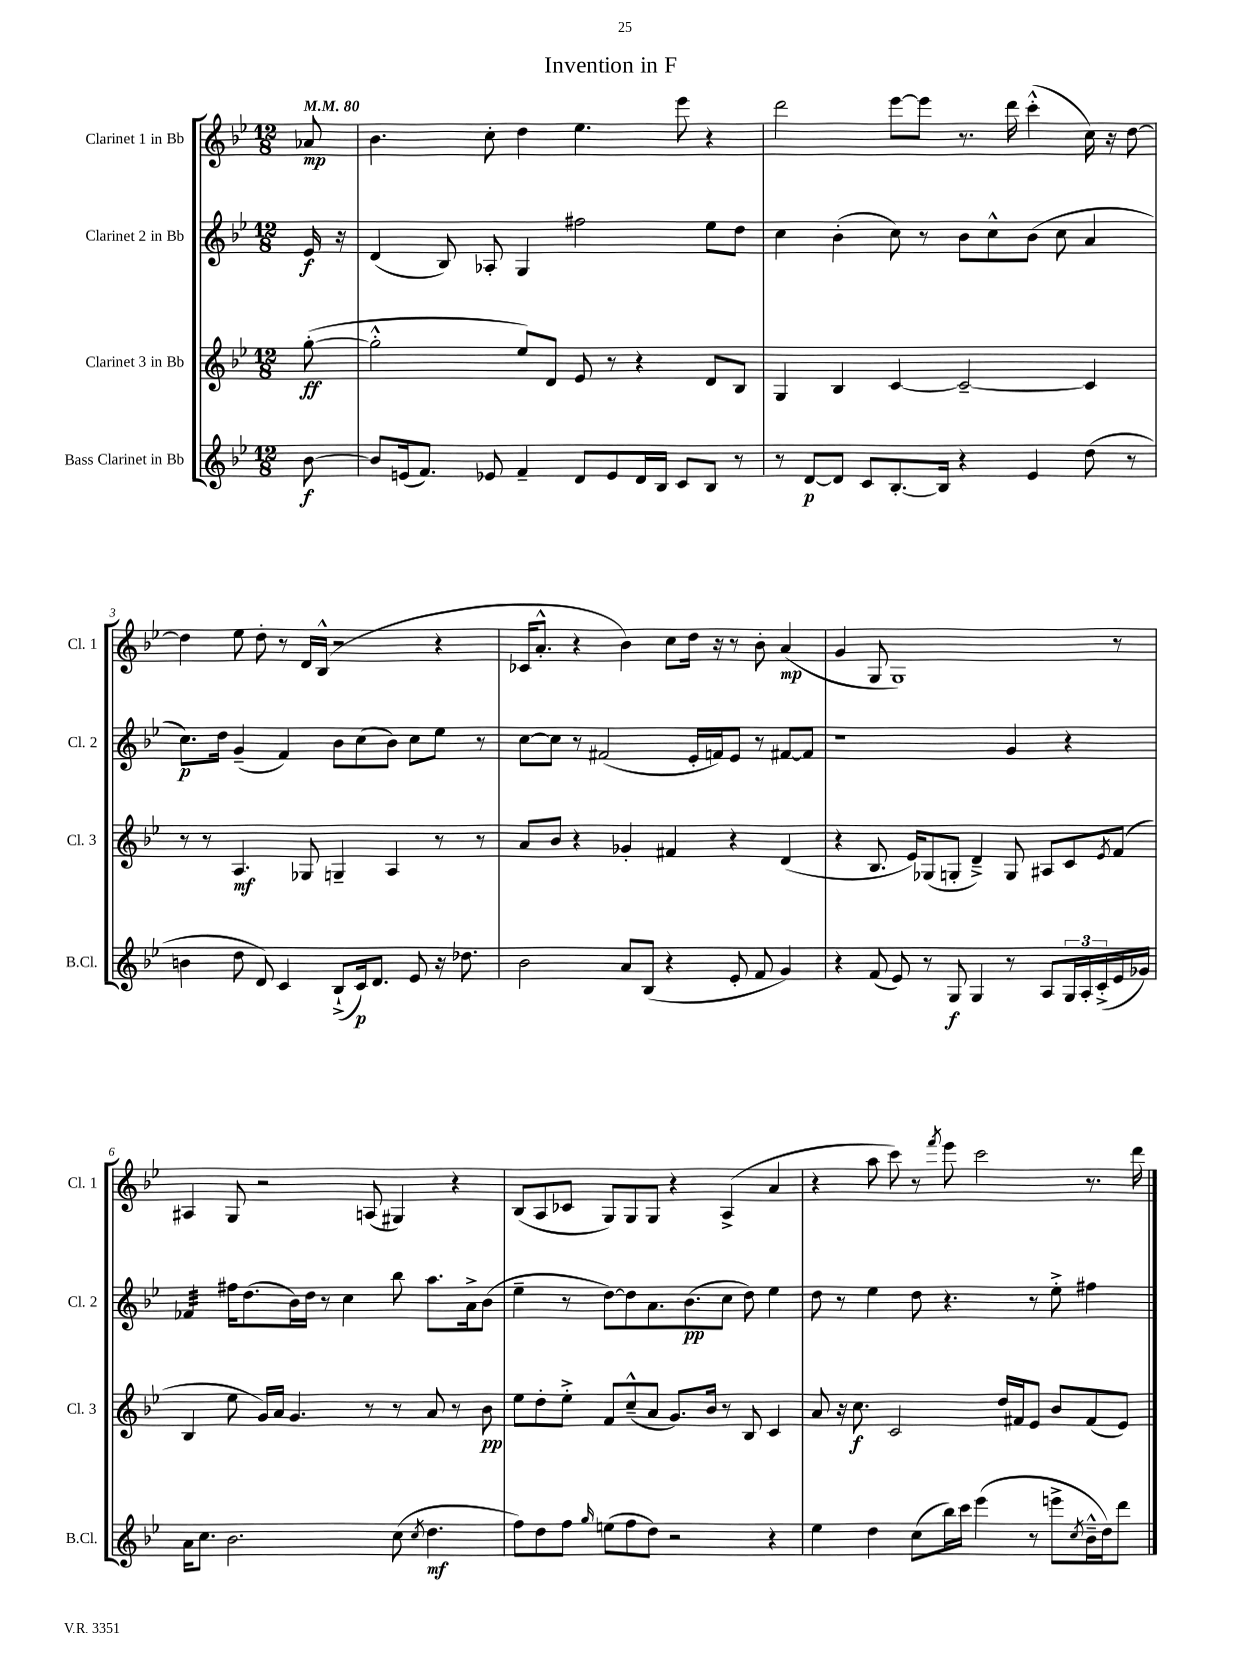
\header { title = "Invention in F" }
<<
\new StaffGroup <<
\new Staff = "s0" \with { instrumentName = "Clarinet 1 in Bb" shortInstrumentName = "Cl. 1" } {
    \clef treble \key bes \major \numericTimeSignature \time 12/8 \partial 8 \tempo 4 = 80
    aes'8\mp |
    bes'4. c''8-. d''4 ees''4. ees'''8 r4 |
    d'''2 ees'''8~ ees'''8 r8. d'''16 c'''4-.-^( c''16) r16 d''8~ |
    d''4 ees''8 d''8-. r8 d'16 bes16-^( r2 r4 |
    ces'16 a'8.-.-^ r4 bes'4) c''8 d''16 r16 r8 bes'8-. a'4\mp( |
    g'4 g8 g1) r8 |
    ais4 g8 r2 a8( gis4) r4 |
    bes8( a8 ces'8 g8) g8 g8 r4 a4->( a'4 |
    r4 a''8 c'''8) r8 \acciaccatura { f'''8 } ees'''8 c'''2 r8. d'''16 \bar "|." |
}
\new Staff = "s1" \with { instrumentName = "Clarinet 2 in Bb" shortInstrumentName = "Cl. 2" } {
    \clef treble \key bes \major \numericTimeSignature \time 12/8 \partial 8
    ees'16\f r16 |
    d'4( bes8) aes8-. g4 fis''2 ees''8 d''8 |
    c''4 bes'4-.( c''8) r8 bes'8 c''8-^ bes'8( c''8 a'4 |
    c''8.\p) d''16 g'4--( f'4) bes'8 c''8( bes'8) c''8 ees''8 r8 |
    c''8~ c''8 r8 fis'2( ees'16-. f'16) ees'8 r8 fis'8~ fis'8 |
    r1 g'4 r4 |
    fes'4:32 fis''16 d''8.( bes'16) d''16 r8 c''4 bes''8 a''8. a'16-> bes'8( |
    ees''4-- r8 d''8~) d''8 a'8. bes'8.\pp( c''8 d''8) ees''4 |
    d''8 r8 ees''4 d''8 r4. r8 ees''8-.-> fis''4 \bar "|." |
}
\new Staff = "s2" \with { instrumentName = "Clarinet 3 in Bb" shortInstrumentName = "Cl. 3" } {
    \clef treble \key bes \major \numericTimeSignature \time 12/8 \partial 8
    g''8~-.\ff( |
    g''2-.-^ ees''8) d'8 ees'8 r8 r4 d'8 bes8 |
    g4 bes4 c'4~ c'2~-- c'4 |
    r8 r8 a4.\mf ges8 g4-- a4 r8 r8 |
    a'8 bes'8 r4 ges'4-. fis'4 r4 d'4( |
    r4 bes8. ees'16) ges8( g8-. d'4--->) g8 ais8 c'8 \acciaccatura { ees'8 } f'8( |
    bes4 ees''8 g'16) a'16 g'4. r8 r8 a'8 r8 bes'8\pp |
    ees''8 d''8-. ees''8-.-> f'8 c''8---^( a'8 g'8.) bes'16 r8 bes8 c'4 |
    a'8 r16 c''8.\f c'2 d''16 fis'16 ees'8 bes'8 fis'8( ees'8) \bar "|." |
}
\new Staff = "s3" \with { instrumentName = "Bass Clarinet in Bb" shortInstrumentName = "B.Cl." } {
    \clef treble \key bes \major \numericTimeSignature \time 12/8 \partial 8
    bes'8~\f |
    bes'8 e'16( f'8.) ees'8 f'4-- d'8 ees'8 d'16 bes16 c'8 bes8 r8 |
    r8 d'8~\p d'8 c'8 bes8.~-. bes16 r4 ees'4 d''8( r8 |
    b'4 d''8 d'8) c'4 bes8-!->( c'16\p) d'8. ees'8 r16 des''8. |
    bes'2 a'8 bes8( r4 ees'8-. f'8 g'4) |
    r4 f'8( ees'8) r8 g8\f g4 r8 a8 \tuplet 3/2 { g16 a16-. c'16-.->( } ees'16 ges'16) |
    a'16 c''8. bes'2. c''8( \acciaccatura { c''8 } d''4.\mf |
    f''8) d''8 f''8 \grace { g''16 } e''8( f''8 d''8) r2 r4 |
    ees''4 d''4 c''8( bes''16) c'''16 ees'''4( r8 e'''8-> \acciaccatura { c''8 } bes'16---^ d''16) d'''8 \bar "|." |
}
>>
>>
